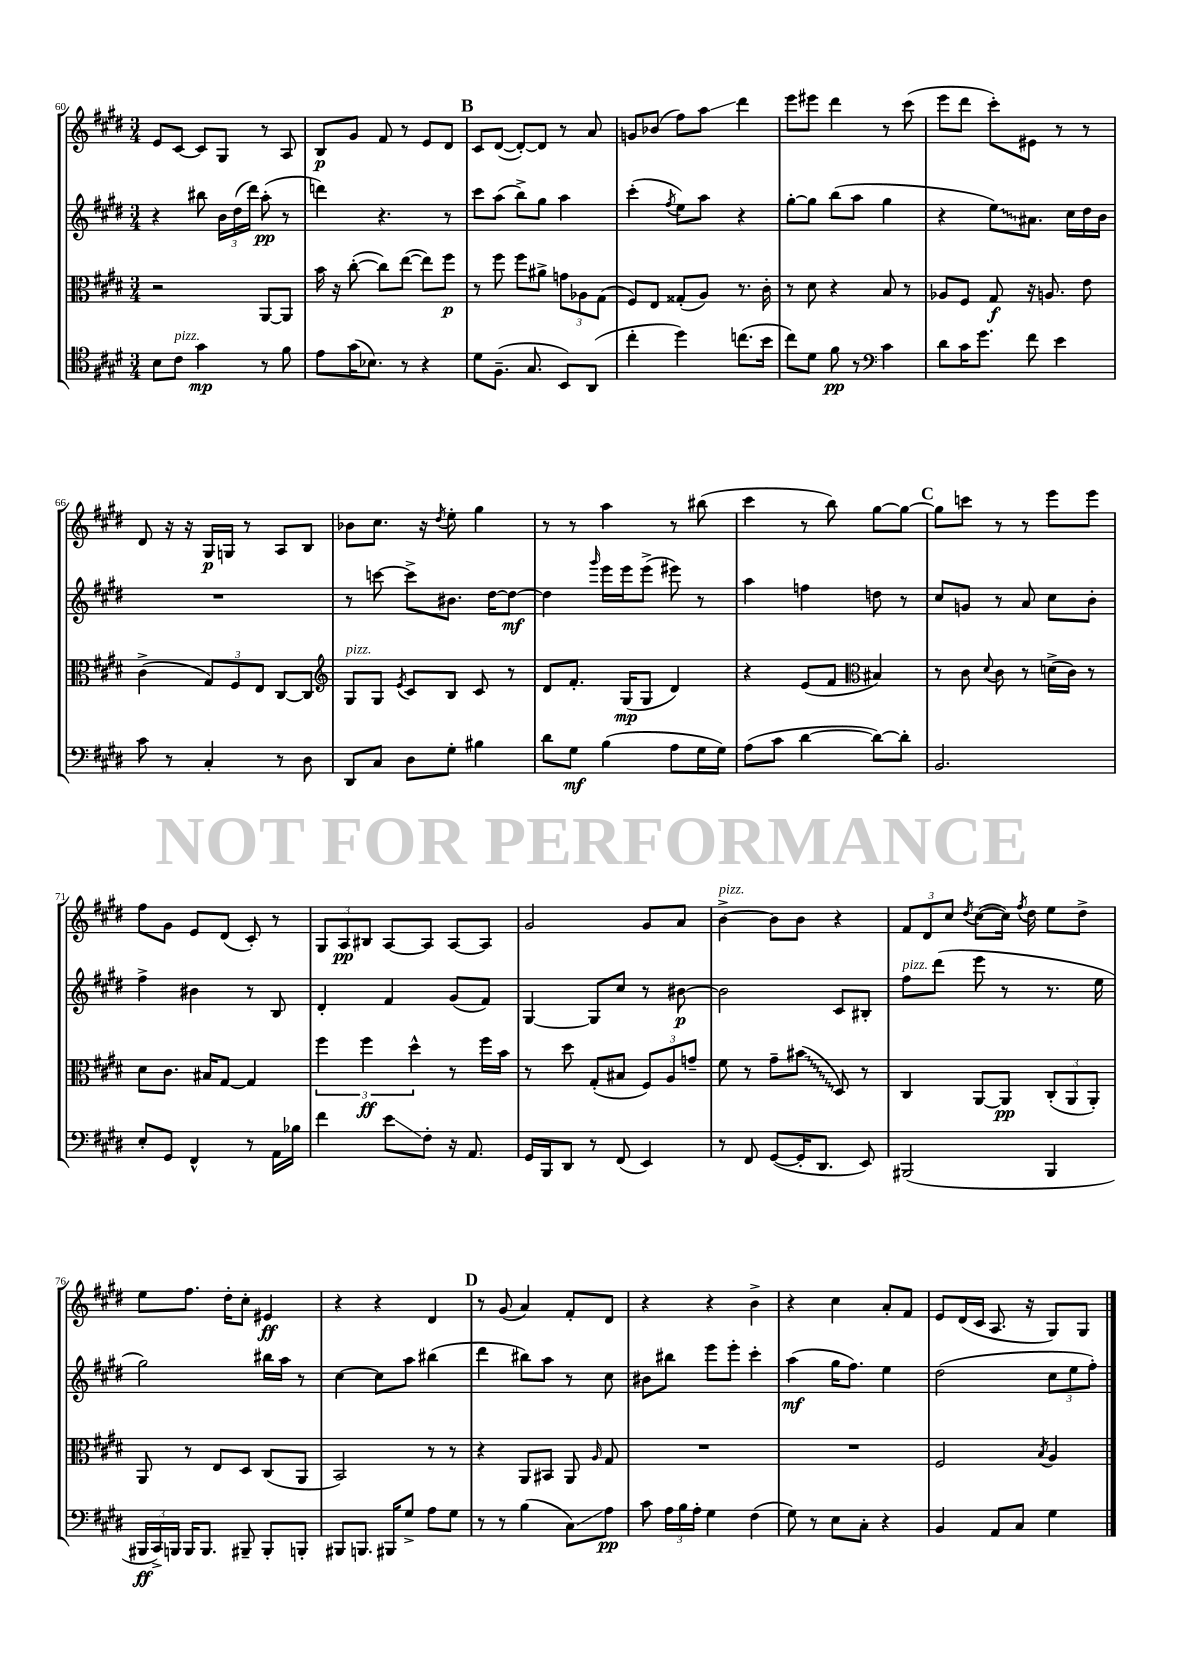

**kern	**kern	**kern	**kern
*staff4	*staff3	*staff2	*staff1
*clefC4	*clefC3	*clefG2	*clefG2
*k[f#c#g#d#]	*k[f#c#g#d#]	*k[f#c#g#d#]	*k[f#c#g#d#]
*M3/4	*M3/4	*M3/4	*M3/4
8B	2r	4r	8e
8c#	.	.	[8c#
4g#	.	8bb#	8c#]
.	.	24b	8G#
.	.	(24dd#	.
.	.	24ddd#)	.
8r	[8AA	(8aa'	8r
8f#	8AA]	8r	8A
=	=	=	=
8e	16b	4ddd)	8B
.	16r	.	.
(16g#	([8cc#'	.	8g#
8.B-)	.	.	.
.	8cc#])	4.r	8f#
8r	([8ee	.	8r
4r	8ee])	.	8e
.	8ff#	8r	8d#
=	=	=	=
8d#	8r	8ccc#	8c#
(8.F#~	8ff#	(8aa	([8d#
.	8ff#	8bb^)	8d#'_)
8.G#	.	.	.
.	8a#^	8gg#	8d#]
8BB)	12g	4aa	8r
.	12A-	.	.
(8AA	.	.	8a
.	(12G#	.	.
=	=	=	=
4cc#'	8F#)	(4ccc#'	8g
.	8E	.	(8b-
.	.	8qff#	.
4dd#)	(8G##'	8ee)	8ff#)
.	8A)	8aa	8aa
(8.cc	8.r	4r	4ddd#
16b	16c#'	.	.
=	=	=	=
8cc#)	8r	[8gg#'	8eee
8d#	8d#	8gg#]	8eee#
8f#	4r	(8bb	4ddd#
8r	.	8aa	.
*clefF4	*	*	*
4c#	8B	4gg#	8r
.	8r	.	(8ccc#
=	=	=	=
8d#	8A-	4r	8eee
16c#	8F#	.	8ddd#
8.g#	.	.	.
.	8G#	8ee)	8ccc#')
8f#	16r	8.a#	8e#
.	8.A	.	.
4e	.	.	8r
.	.	16cc#	.
.	8e	16dd#	8r
.	.	16b	.
=	=	=	=
8c#	(4c#^	2.r	8d#
8r	.	.	16r
.	.	.	16r
4C#'	12G#)	.	16G#
.	.	.	16G
.	12F#	.	.
.	.	.	8r
.	12E	.	.
8r	[8C#	.	8A
8D#	8C#]	.	8B
=	=	=	=
*	*clefG2	*	*
8DD#	8G#	8r	8b-
8C#	8G#	[8ccc	8.cc#
.	8qe	.	.
8D#	8c#	8ccc^]	.
.	.	.	16r
.	.	.	8qdd#
8G#'	8B	8.b#	8ee'
4B#	8c#	.	4gg#
.	.	[16dd#	.
.	8r	8dd#_	.
=	=	=	=
8d#	8d#	4dd#]	8r
8G#	8.f#'	.	8r
.	.	16qqggg#	.
(4B	.	16eee	4aa
.	(16G#	16eee	.
.	8G#	(8eee^	.
8A	4d#)	8eee#)	8r
16G#	.	8r	(8bb#
16G#)	.	.	.
=	=	=	=
(8A	4r	4aa	4ccc#
8c#	.	.	.
[4d#	(8e	4ff	8r
.	8f#	.	8bb)
*	*clefC3	*	*
8d#_)	4B#)	8dd	[8gg#
8d#']	.	8r	8gg#_
=	=	=	=
2.BB	8r	8cc#	8gg#]
.	8c#	8g	8ccc
.	8qqd#	.	.
.	8c#	8r	8r
.	8r	8a	8r
.	(16d^	8cc#	8eee
.	16c#)	.	.
.	8r	8b'	8eee
=	=	=	=
8E'	8d#	4ff#^	8ff#
8GG#	8.c#	.	8g#
4FF#^^	.	4b#	8e
.	16B#	.	.
.	[8G#	.	(8d#
8r	4G#]	8r	8c#')
16AA	.	8B	8r
16B-	.	.	.
=	=	=	=
4f#	6ff#	4d#'	12G#
.	.	.	12A
.	6ff#	.	12B#
8e	.	4f#	[8A
.	6dd#^^	.	.
8F#'	.	.	8A]
16r	8r	(8g#	[8A
8.AA	.	.	.
.	16ff#	8f#)	8A]
.	16b	.	.
=	=	=	=
16GG#	8r	[4G#	2g#
16BBB	.	.	.
8DD#	8dd#	.	.
8r	(8G#'	8G#]	.
(8FF#	8B#	8cc#	.
4EE)	12F#)	8r	8g#
.	12A	.	.
.	.	[8b#	8a
.	12g~	.	.
=	=	=	=
8r	8f#	2b#]	[4b^
8FF#	8r	.	.
([8GG#	8g#~	.	8b]
16GG#']	(8b#	.	8b
8.DD#	.	.	.
.	8D#)	8c#	4r
8EE)	8r	8B#'	.
=	=	=	=
(2BBB#	4C#	8ff#	12f#
.	.	.	12d#
.	.	(8ddd#	.
.	.	.	12cc#
.	.	.	8qdd#
.	[8AA	8eee	([8cc#
.	8AA]	8r	16cc#])
.	.	.	8qff#
.	.	.	16dd#
4BBB#	(12C#'	8.r	8ee
.	12AA	.	.
.	.	.	8dd#^
.	12AA')	.	.
.	.	16ee	.
=	=	=	=
24BBB#	8AA	2gg#)	8ee
24CC#^)	.	.	.
24BBB	.	.	.
16BBB	8r	.	8.ff#
8.BBB	.	.	.
.	8E	.	.
.	.	.	16dd#'
8BBB#~	8D#	.	8cc#'
8BBB#'	(8C#	16bb#	4e#
.	.	16aa	.
8BBB'	8AA	8r	.
=	=	=	=
8BBB#	2BB)	[4cc#	4r
8.BBB	.	.	.
.	.	8cc#]	4r
16BBB#	.	.	.
8G#^	.	8aa	.
8A	8r	(4bb#	4d#
8G#	8r	.	.
=	=	=	=
8r	4r	4ddd#	8r
8r	.	.	(8g#
(4B	8AA	8bb#)	4a)
.	8BB#	8aa	.
8C#)	8AA	8r	8f#'
.	16qqA	.	.
8A	8G#	8cc#	8d#
=	=	=	=
8c#	2.r	8b#	4r
24A	.	8bb#	.
24B	.	.	.
24A'	.	.	.
4G#	.	8eee	4r
.	.	8eee'	.
(4F#	.	4ccc#'	4b^
=	=	=	=
8G#)	2.r	(4aa	4r
8r	.	.	.
8E	.	16gg#	4cc#
.	.	8.ff#)	.
8C#'	.	.	.
4r	.	4ee	8a'
.	.	.	8f#
=	=	=	=
4BB	2F#	(2dd#	8e
.	.	.	(16d#
.	.	.	16c#
8AA	.	.	8.A
8C#	.	.	.
.	.	.	16r
.	8qB	.	.
4G#	4A	12cc#	8G#)
.	.	12ee	.
.	.	.	8G#
.	.	12ff#')	.
==	==	==	==
*-	*-	*-	*-
